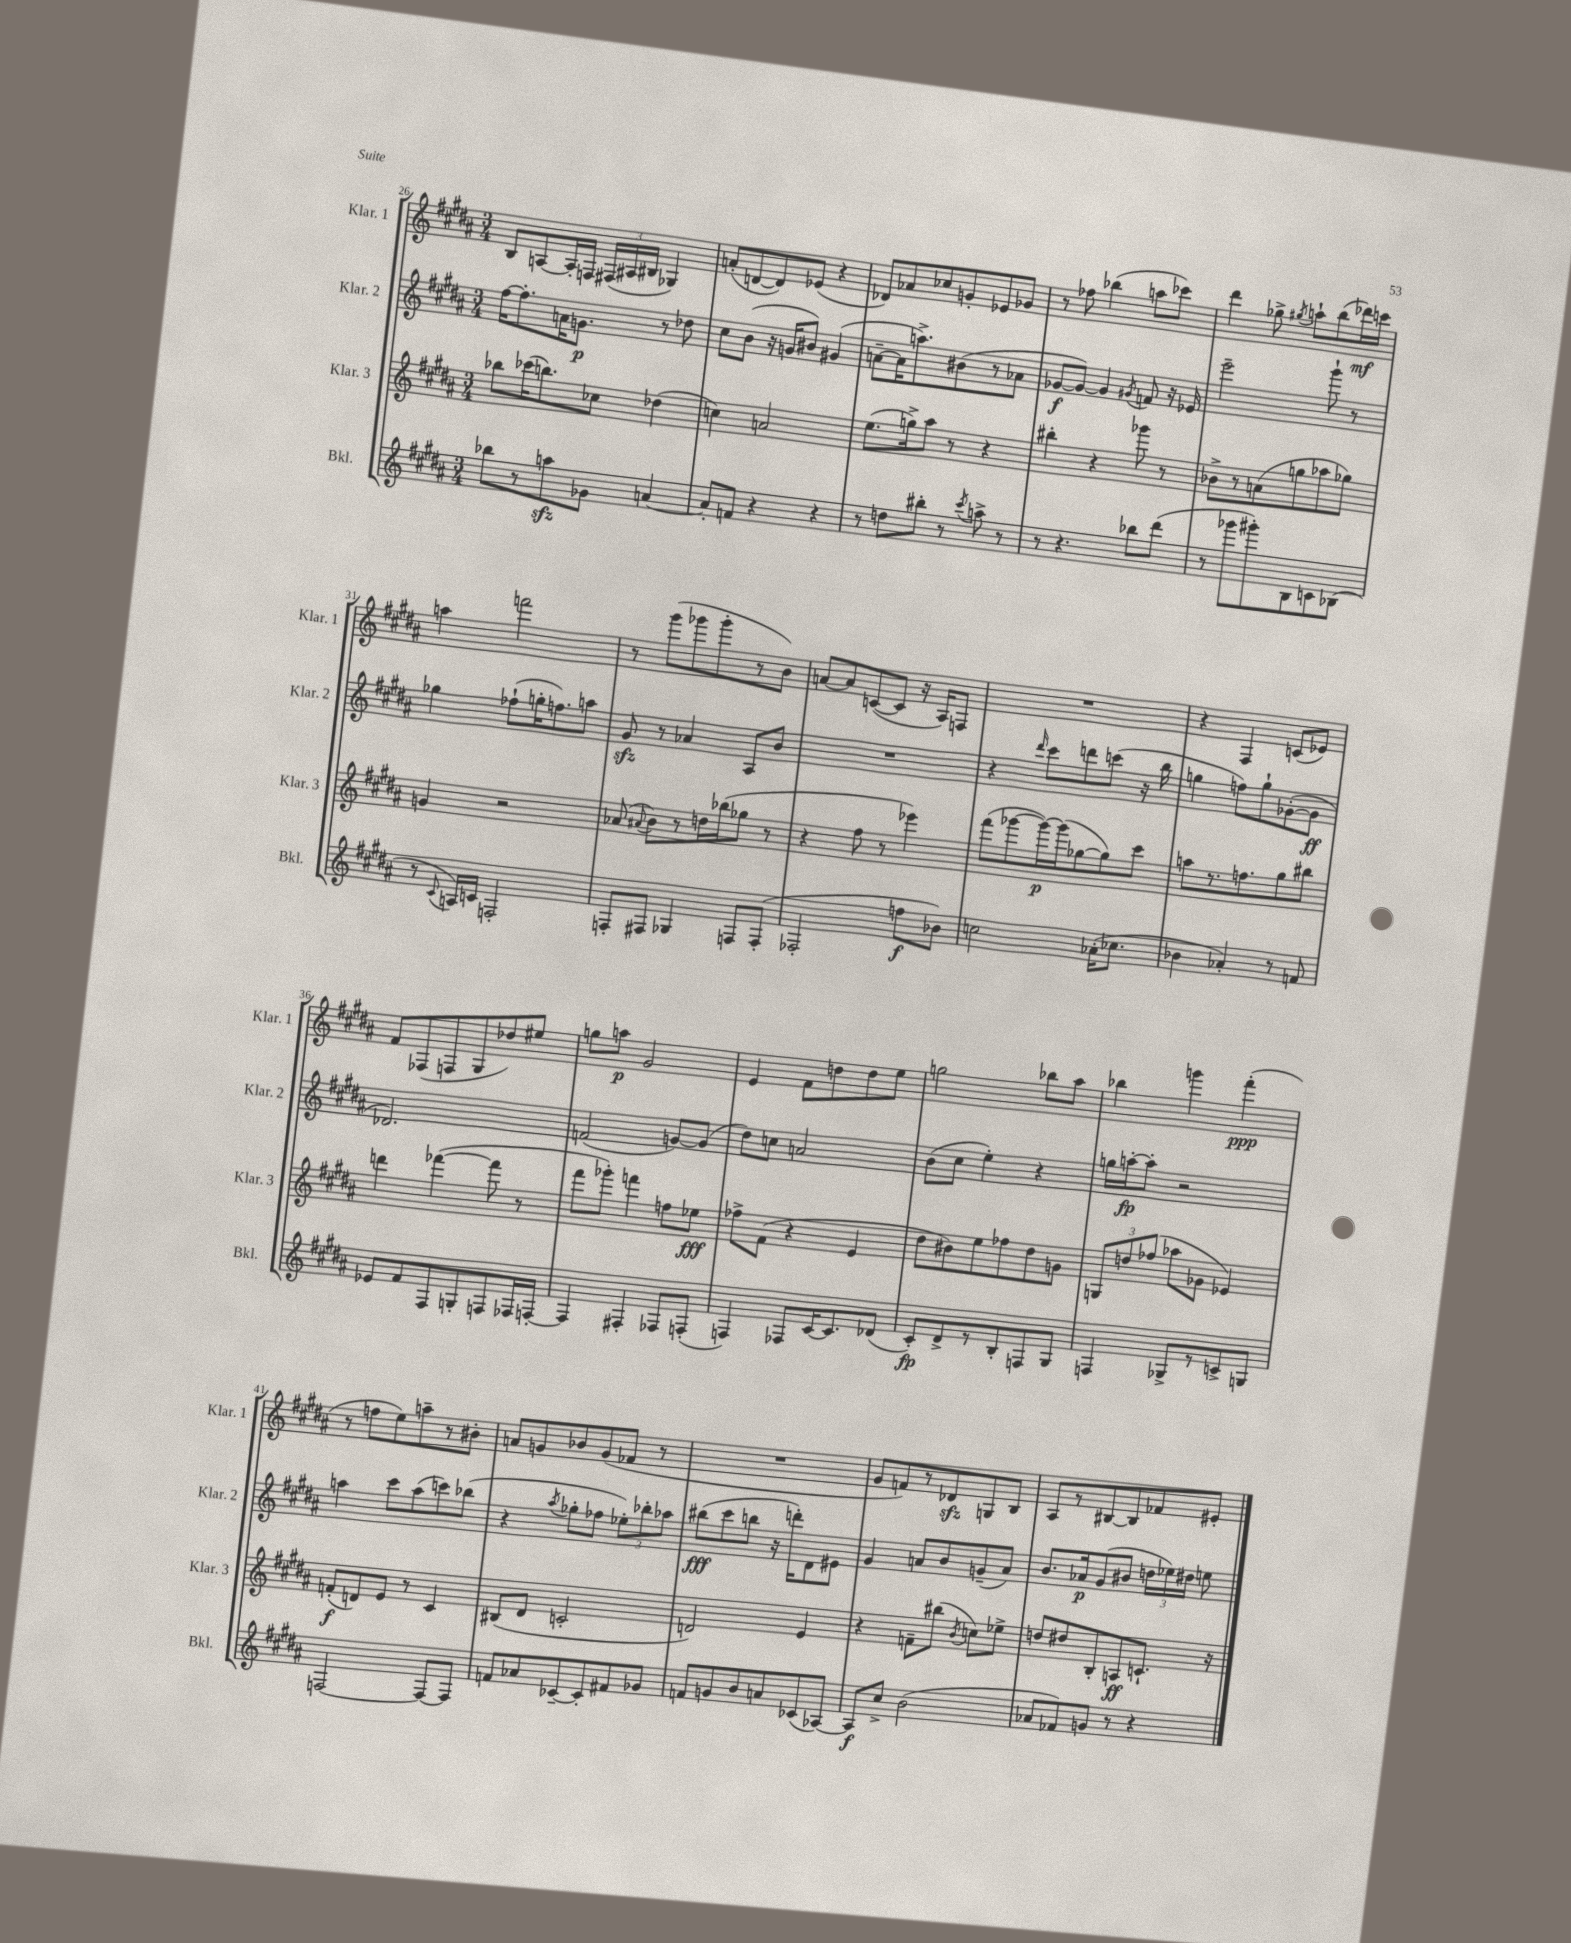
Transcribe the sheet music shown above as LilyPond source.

<<
\new StaffGroup <<
\new Staff = "s0" \with { instrumentName = "Klar. 1" shortInstrumentName = "Klar. 1" } {
    \clef treble \key b \major \numericTimeSignature \time 3/4
    \autoBeamOff b8[ a8~ a16-. f16] \tuplet 3/2 { fis16[( ais16 bis16] } ges4) |
    a'8[-.( d'8~ d'8) ees'8]( r4 |
    des'8[) aes'8 ces''8 g'8-. ees'8 ges'8] |
    r8 fes''8 bes''4( a''8[ ces'''8]) |
    dis'''4 ges''8-> \acciaccatura { gis''8 } a''8[-! b''8( des'''16\mf) c'''16] |
    a''4 f'''2 |
    r8 gis'''8[( ges'''8 ges'''8-. r8 b'8]) |
    a'8[~ a'8 c'8~( c'8] r16 ais16[) f8] |
    R2. |
    r4 fis4 c'8[( ees'8]) |
    fis'8[ fes8( f8 gis8 des''8) eis''8] |
    g''8[ a''8]\p gis'2 |
    e'4 fis'8[ d''8 d''8 e''8] |
    g''2 bes''8[ ais''8] |
    bes''4 g'''4 fis'''4-.\ppp( |
    r8 f''8[ e''8) a''8-- r8 bis'8]-. |
    a'8[ g'8 bes'8 g'8( fes'8] r8 |
    R2. |
    gis'8[ f'8) r8 des'8\sfz g8 b8] |
    ais8[ r8 bis8~ bis8 fes'8 eis'8]-. \bar "|." |
}
\new Staff = "s1" \with { instrumentName = "Klar. 2" shortInstrumentName = "Klar. 2" } {
    \clef treble \key b \major \numericTimeSignature \time 3/4
    \autoBeamOff fis''16[~ fis''8.-. a'16 g'8.]\p r8 des''8 |
    cis''8[ b'8]( r16 g'16[ bis'8]) gis'4( |
    a'8[~-- a'16 a''8.->) bis'8( r8 aes'8] |
    ges'8[~\f ges'8]~) ges'4 \acciaccatura { gis'8 } f'8 r16 ees'16 |
    e'''2-- gis'''8-! r8 |
    ges''4 fes''8[-!( g''16-. f''8.) a''8] |
    gis'8\sfz r8 aes'4 ais8[ b'8] |
    R2. |
    r4 \grace { dis'''16 } cis'''8[ d'''8 c'''8]( r16 b''16 |
    g''4 f''8[) g''8-! ges'8~-.( ges'8]\ff |
    des'2.) |
    f'2( g'8[~) g'8]( |
    dis''8[) c''8] a'2 |
    b'8[( cis''8] e''4-.) r4 |
    g''16[ a''16~-.\fp a''8]-. r2 |
    a''4 cis'''8[ a''8( c'''8) bes''8]( |
    r4 \acciaccatura { ais''8 } ges''8[-. fes''8] \tuplet 3/2 { ees''8[-.) bes''8-. aes''8] } |
    bis''8[\fff( cis'''8 b''8] r16 d'''16[-.) dis'8 eis'8] |
    gis'4 a'8[ b'8 g'8--( a'8]) |
    b'8.[ aes'16\p gis'8( bis'8] \tuplet 3/2 { d''16[ ees''16) dis''16] } e''8 \bar "|." |
}
\new Staff = "s2" \with { instrumentName = "Klar. 3" shortInstrumentName = "Klar. 3" } {
    \clef treble \key b \major \numericTimeSignature \time 3/4
    \autoBeamOff bes''8[ ces'''16( b''8.) ces''8] des''4( |
    c''4) a'2 |
    e''8.[( g''16->) ais''8] r8 r4 |
    bis''4-. r4 ges'''8 r8 |
    bes'8[-> r8 a'8( g''8 aes''8 ges''8]) |
    g'4 r2 |
    aes'8( \appoggiatura { ais'8 } b'8[) r8 d''16 bes''16( ges''8] r8 |
    r4 fis''8 r8 ees'''4) |
    fis'''8[( ges'''8~ ges'''16~\p) ges'''16( ges''8~ ges''8) cis'''8] |
    a''8[ r8. f''8. gis''8 bis''8] |
    d'''4 fes'''4~( fes'''8 r8 |
    fis'''8[ ges'''8]-.) f'''4 f''8[ ees''8]\fff |
    fes''8[-> fis'8]( r4 e'4 |
    dis''8[ bis'8) e''8 fes''8 dis''8 g'8] |
    \tuplet 3/2 { g8[ d''8 fes''8]( } aes''8[ ges'8] ees'4) |
    f'8[-.\f( d'8) e'8] r8 cis'4 |
    bis8[( dis'8] c'2-. |
    d'2) e'4 |
    r4 f'8[-- bis''8]( \acciaccatura { b'8 } c''8[) ees''8]-> |
    d''8[ dis''8 b8-. a8\ff c'8.]-! r16 \bar "|." |
}
\new Staff = "s3" \with { instrumentName = "Bkl." shortInstrumentName = "Bkl." } {
    \clef treble \key b \major \numericTimeSignature \time 3/4
    \autoBeamOff bes''8[ r8 a''8\sfz ges'8] a'4~ |
    a'8[-. f'8] r4 r4 |
    r8 d''8[ bis''8]-. r8 \acciaccatura { cis'''8 } a''8-> r8 |
    r8 r4. bes''8[ dis'''8]( |
    r8 ges'''8[ gis'''8-.) b8 c'8 bes8]( |
    r8 \appoggiatura { cis'8 } a16[) c'16] f2-. |
    f8[-. fis8] ges4 f8[ f8]-.( |
    fes2-. f''8[\f bes'8]) |
    c''2 aes'16[-.( ces''8.] |
    bes'4 aes'4-.) r8 f'8 |
    ees'8[ fis'8 fis8 g8-. f8 fes16 f16]~-. |
    f4 fis4-. fes8[ f8]-.( |
    f4) fes8[ cis'16~ cis'8. des'8]( |
    cis'8[-.\fp) dis'8-> r8 b8-. f8 gis8] |
    f4 ges8[-> r8 c'8-> g8] |
    f2~ f8[~ f8] |
    f'8[ aes'8 ces'8~-- ces'8-. fis'8 ges'8] |
    f'8[ g'8 b'8 a'8 ces'8( aes8]~) |
    aes8[\f cis''8]-> b'2( |
    aes'8[ fes'8) g'8] r8 r4 \bar "|." |
}
>>
>>
\layout { \context { \Score currentBarNumber = #26 } }
